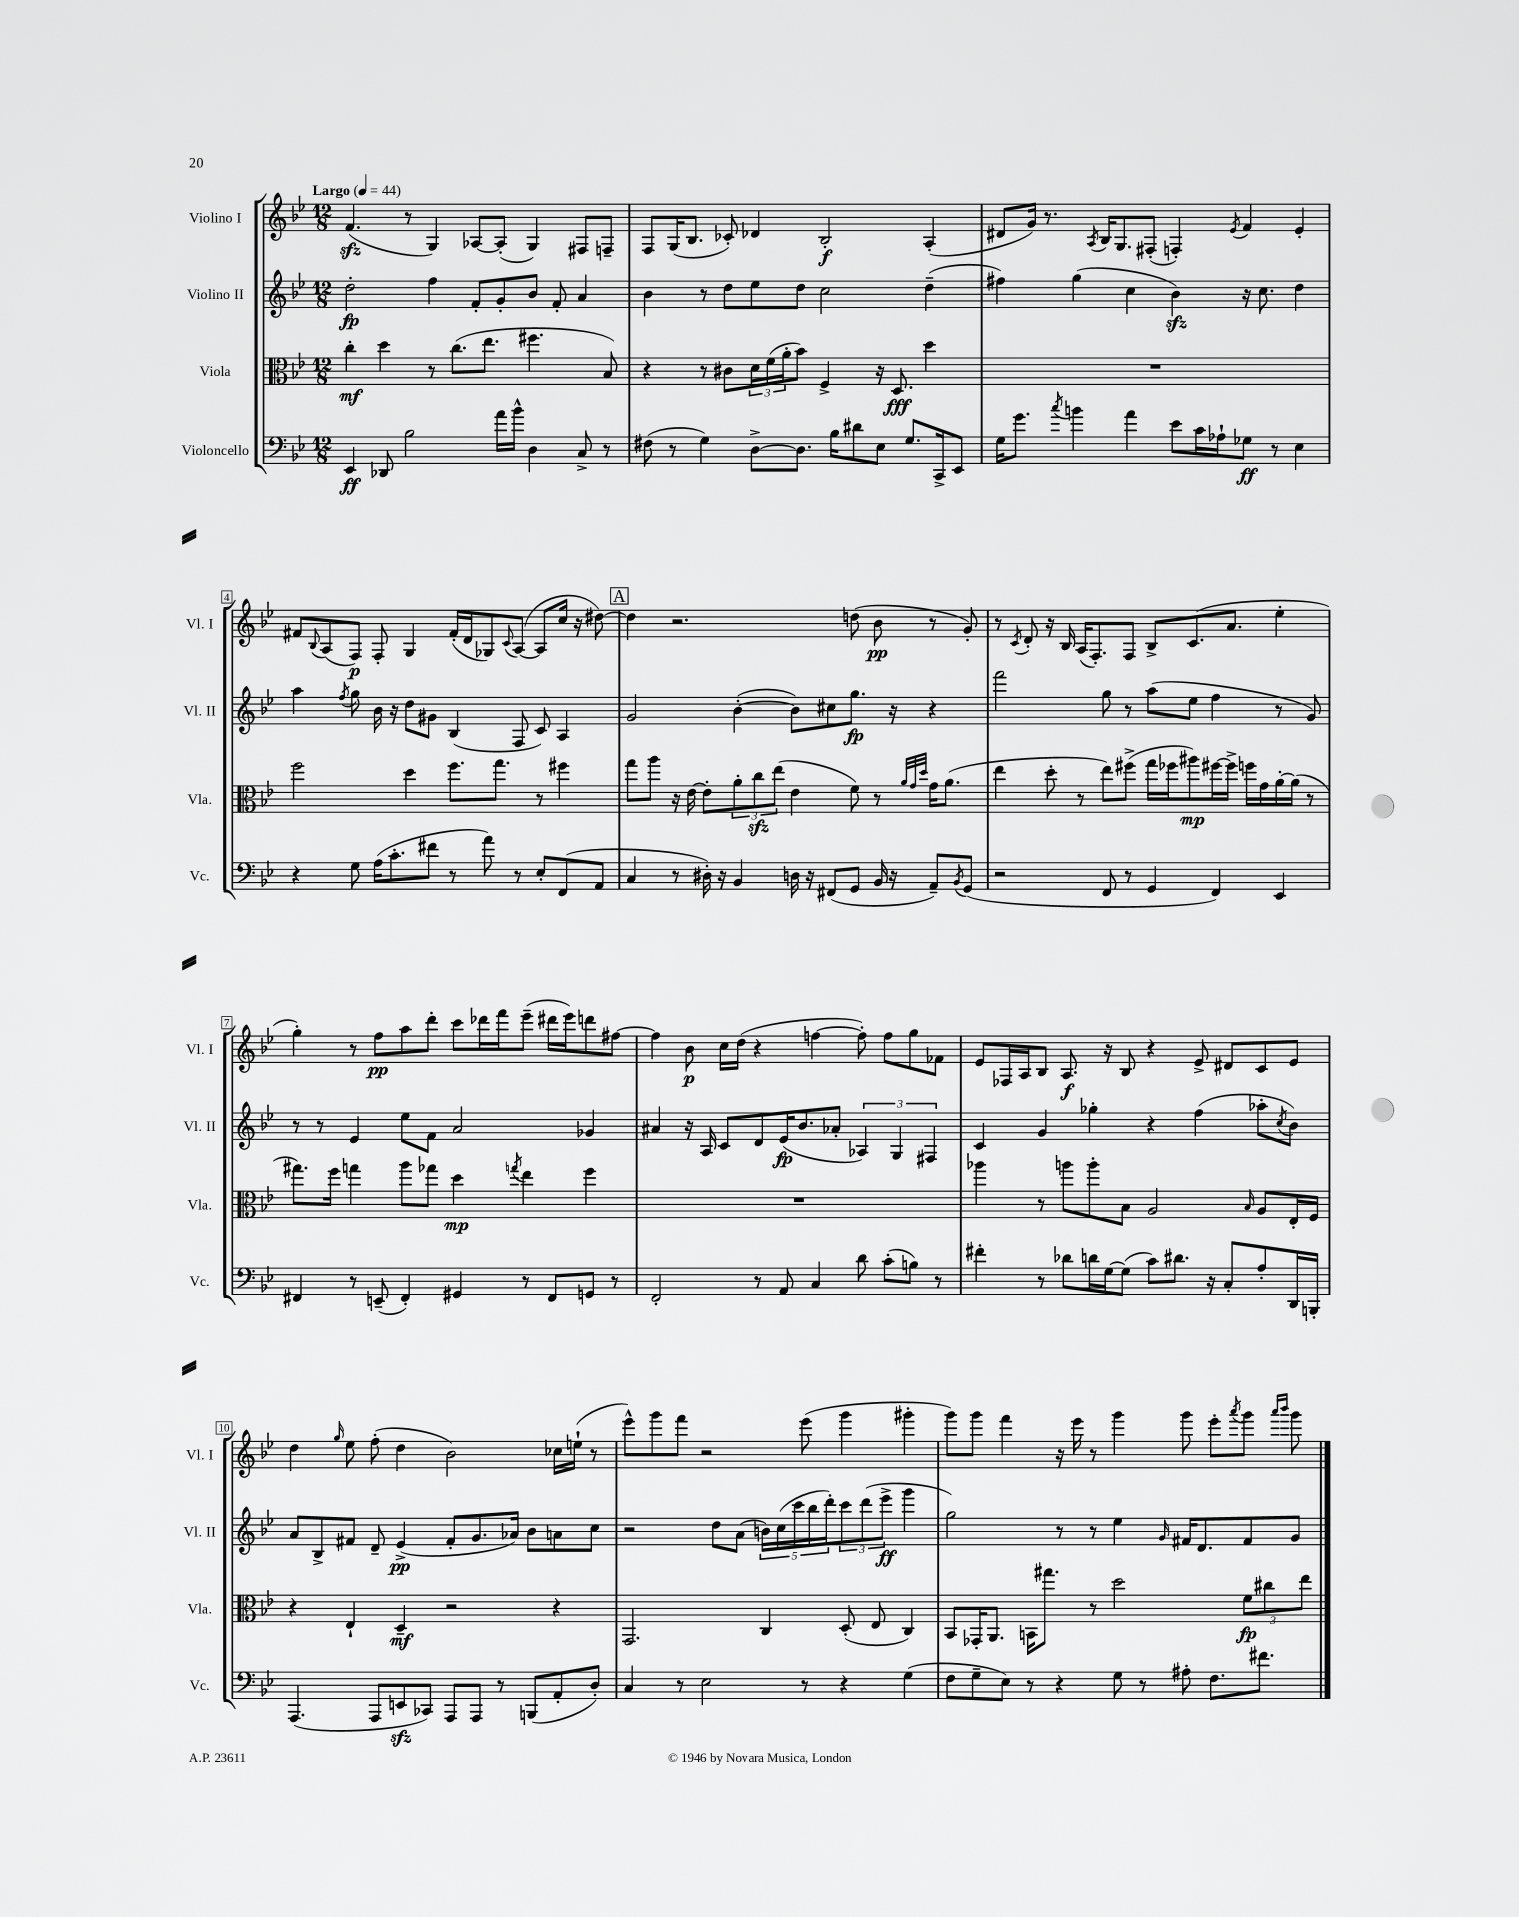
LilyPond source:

<<
\new StaffGroup <<
\new Staff = "s0" \with { instrumentName = "Violino I" shortInstrumentName = "Vl. I" } {
    \clef treble \key bes \major \numericTimeSignature \time 12/8 \tempo "Largo" 4 = 44
    f'4.\sfz( r8 g4) aes8~ aes8-.( g4) fis8 f8-- |
    f8 g16( bes8. ces'8-.) des'4 bes2-.\f a4-.( |
    dis'8 g'16) r8. \acciaccatura { a8 } bes16 g8. fis8-.( f4-.) \acciaccatura { ees'8 } f'4 ees'4-. |
    fis'8 \appoggiatura { bes8 } a8( f8\p) f8-. g4 fis'16-.( d'16 ges8) \appoggiatura { c'8 } a8~( a8 c''16 r16 dis''8~) |
    \mark \markup { \box "A" } dis''4 r2. d''8( bes'8\pp r8 g'8-.) |
    r8 \acciaccatura { c'8 } d'8-. r16 bes16 a16( f8.-.) f8 bes8-> c'8.( a'8. ees''4-. |
    g''4-.) r8 f''8\pp a''8 d'''8-. c'''8 des'''16 f'''16 ees'''8--( dis'''16 ees'''16) d'''8 fis''8~ |
    fis''4 bes'8\p c''16 d''16( r4 f''4~ f''8-.) f''8 g''8 fes'8 |
    ees'8 fes16 a16 bes8 a8.\f r16 bes8 r4 ees'8-> dis'8 c'8 ees'8 |
    d''4 \grace { g''16 } ees''8 f''8-.( d''4 bes'2) ces''16 e''16-!( r8 |
    ees'''8-^) g'''8 f'''8 r2 ees'''8( g'''4 gis'''4-. |
    g'''8) g'''8 f'''4 r16 ees'''16 r8 g'''4 g'''8 ees'''8-. \acciaccatura { a'''8 } g'''8 \grace { a'''16 bes'''16 } g'''8 \bar "|." |
}
\new Staff = "s1" \with { instrumentName = "Violino II" shortInstrumentName = "Vl. II" } {
    \clef treble \key bes \major \numericTimeSignature \time 12/8
    d''2-.\fp f''4 f'8-. g'8-. bes'8 f'8-. a'4 |
    bes'4 r8 d''8 ees''8 d''8 c''2 d''4--( |
    fis''4) g''4( c''4 bes'4\sfz) r16 c''8. d''4 |
    a''4 \acciaccatura { f''8 } g''8 bes'16 r16 d''8 gis'8 bes4( f8 c'8) a4 |
    \mark \markup { \box "A" } g'2 bes'4~-.( bes'8) cis''8 g''8.\fp r16 r4 |
    f'''2 g''8 r8 a''8( ees''8 f''4 r8 g'8) |
    r8 r8 ees'4 ees''8 f'8 a'2 ges'4 |
    ais'4 r16 a16 c'8 d'8 ees'16\fp( bes'8. aes'8-. \tuplet 3/2 { aes4) g4 fis4 } |
    c'4 g'4 ges''4-. r4 f''4( aes''8-. \acciaccatura { c''8 } bes'8) |
    a'8 bes8-> fis'8 d'8-- ees'4->\pp( fis'8-. g'8. aes'16) bes'8 a'8 c''8 |
    r2 d''8 a'8( \tuplet 5/4 { b'16) c''16( c'''16 bes''16 d'''16-.) } \tuplet 3/2 { c'''8 d'''8( ees'''8->\ff } g'''4 |
    g''2) r8 r8 ees''4 \grace { g'16 } fis'16 d'8. fis'8 g'8 \bar "|." |
}
\new Staff = "s2" \with { instrumentName = "Viola" shortInstrumentName = "Vla." } {
    \clef alto \key bes \major \numericTimeSignature \time 12/8
    c''4-.\mf d''4 r8 c''8.( ees''8. fis''4. bes8) |
    r4 r8 cis'8 \tuplet 3/2 { d'16 f'16( a'16-. } bes'8) f4-> r16 d8.\fff d''4 |
    R1. |
    f''2 d''4 f''8. g''8. r8 fis''4 |
    \mark \markup { \box "A" } g''8 a''8 r16 ees'16~ ees'8-. \tuplet 3/2 { a'8-. c''8\sfz ees''8( } ees'4 f'8) r8 \grace { a'32 g'32 d''32 } g'16 a'8.( |
    ees''4 d''8-. r8 ees''8) fis''8->( g''16 fes''16 ais''8\mp) fis''16~ fis''16-> f''16 g'16 a'16~-. a'16( r8 |
    gis''8.) f''16 g''4 a''8 ges''8 d''4\mp \acciaccatura { g''8 } ees''4 f''4 |
    R1. |
    aes''4 r8 a''8 a''8-. bes8 a2 \grace { bes16 } a8 ees16-. f16 |
    r4 ees4-! d4--\mf r2 r4 |
    g,2. c4 d8-.( ees8 c4) |
    bes,8 ges,16-. a,8. b,16 gis''8. r8 d''2 \tuplet 3/2 { f'8\fp cis''8 ees''8 } \bar "|." |
}
\new Staff = "s3" \with { instrumentName = "Violoncello" shortInstrumentName = "Vc." } {
    \clef bass \key bes \major \numericTimeSignature \time 12/8
    ees,4\ff des,8 bes2 a'16 bes'16-^ d4 c8-> r8 |
    fis8( r8 g4) d8~-> d8. bes16 dis'8 ees8 g8. c,16-> ees,8 |
    g16 g'8. \acciaccatura { c''8 } b'4 a'4 ees'8 c'16 aes16-! ges8\ff r8 ees4 |
    r4 g8 a16( c'8.-. fis'8 r8 a'8) r8 ees8-. f,8( a,8 |
    \mark \markup { \box "A" } c4 r8 dis16-.) r16 bes,4 d16 r16 fis,8( g,8 bes,16 r16 a,8--) \acciaccatura { bes,8 } g,8( |
    r2 f,8 r8 g,4 f,4) ees,4 |
    fis,4 r8 e,8--( fis,4-.) gis,4 r8 fis,8 g,8 r8 |
    f,2-. r8 a,8 c4 d'8 c'8-.( b8) r8 |
    fis'4-. r8 des'8 d'16 g16~ g8( c'8) dis'8. r16 c8-. a8-. d,16 b,,16-. |
    a,,4.( a,,8 e,8\sfz ces,8) a,,8 a,,8 r8 b,,8( a,8-. d8-.) |
    c4 r8 ees2 r8 r4 g4( |
    f8 g8-- ees8) r8 r4 g8 r8 ais8-. f8. fis'8. \bar "|." |
}
>>
>>
\layout { \context { \Score \override BarNumber.stencil = #(make-stencil-boxer 0.1 0.3 ly:text-interface::print) } }
